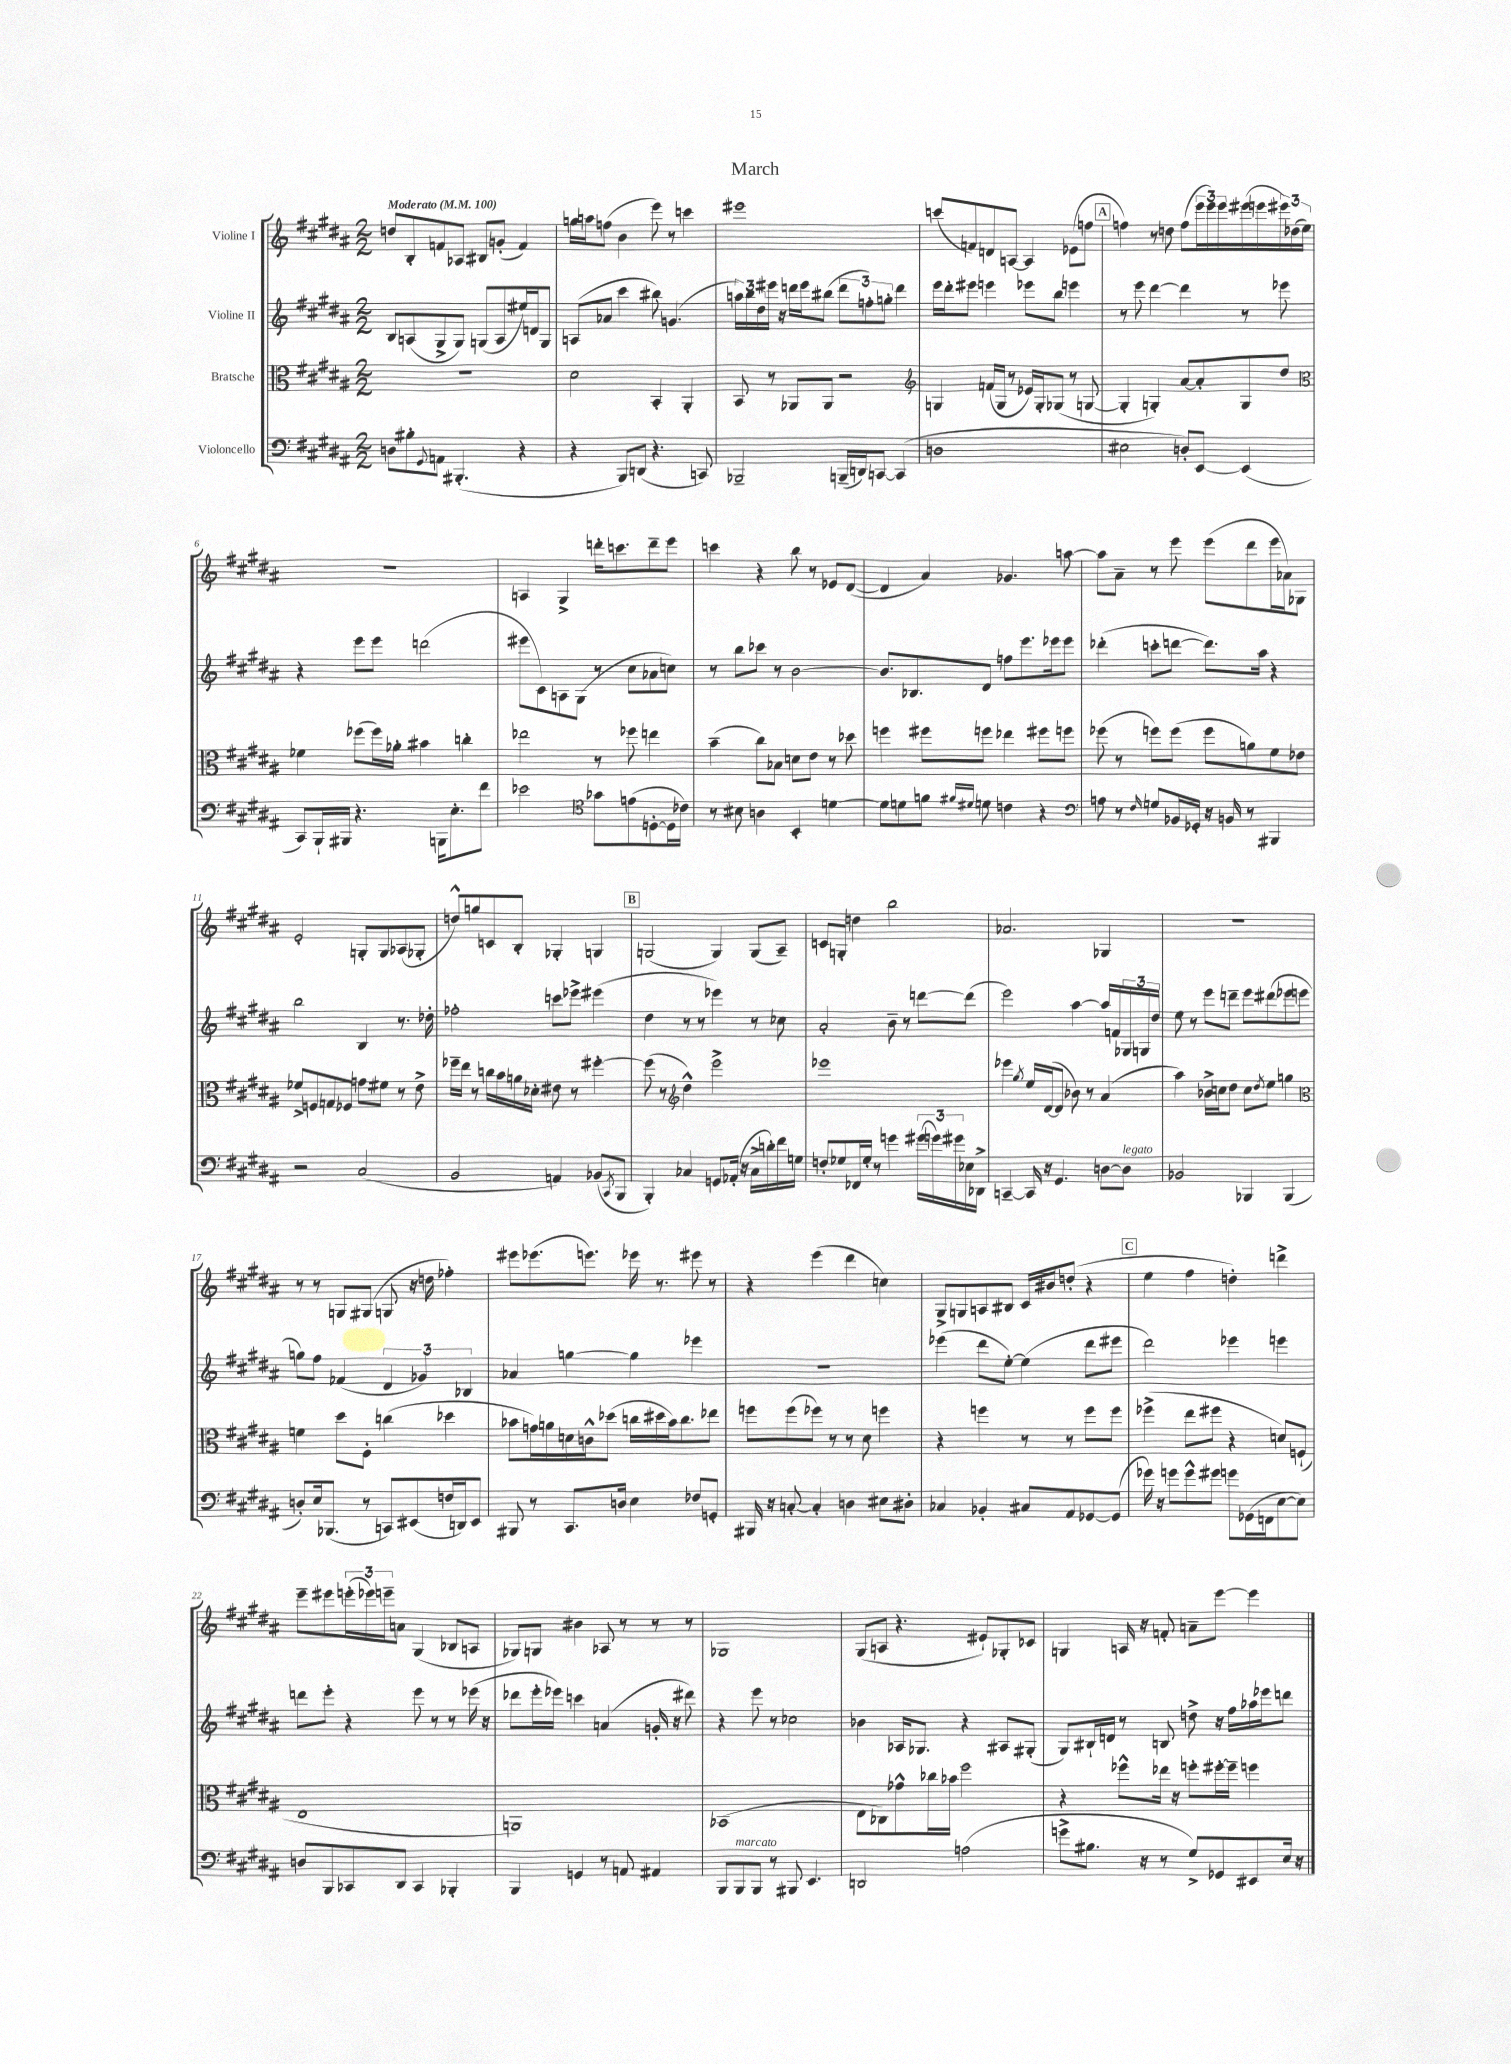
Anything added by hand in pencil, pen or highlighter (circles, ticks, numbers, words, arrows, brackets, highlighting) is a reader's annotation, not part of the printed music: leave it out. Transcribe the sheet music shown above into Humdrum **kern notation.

**kern	**kern	**kern	**kern
*staff4	*staff3	*staff2	*staff1
*clefF4	*clefC3	*clefG2	*clefG2
*k[f#c#g#d#a#]	*k[f#c#g#d#a#]	*k[f#c#g#d#a#]	*k[f#c#g#d#a#]
*M2/2	*M2/2	*M2/2	*M2/2
*MM100	*MM100	*MM100	*MM100
8D\L	1r	8B/L	8dd/L
8B#'\	.	(8A/	8B'/
8qqGG#/	.	.	.
8AA\J	.	8G#^/	8f/
(4.BBB#'/	.	8G#/J)	8A-/J
.	.	(8G/L	8B#/L
.	.	8A/	(8g'/J
4r	.	16ee#/L)	4f/)
.	.	16d/J	.
.	.	8G/J	.
=	=	=	=
4r	2d#\	(8A/L	16gg\LL
.	.	.	16aa\J
.	.	8a-/J	(8ff\J
8BBB/L)	.	4ccc#\	4b\
(8DD/J	.	.	.
4.r	4BB'/	8bb#\)	8eee\)
.	.	(4.g/	8r
.	4AA#'/	.	4ccc\
8CC/)	.	.	.
=	=	=	=
2BBB-~/	8BB/	24aa\LL)	1eee#
.	.	24bb\	.
.	.	24dd#\	.
.	8r	16eee#\JJ	.
.	.	16r	.
.	8AA-/L	16ddd\LL	.
.	.	16eee#\J	.
.	8AA-/J	(8bb#\J	.
(16BBB~/LL	2r	12ddd\L	.
16DD/J)	.	.	.
.	.	12ff'\)	.
[8CC/J	.	.	.
.	.	12gg'\J	.
(4CC/]	.	4ddd\	.
=	=	=	=
*	*clefG2	*	*
1D	4G/	16eee\LL	(8ccc/L
.	.	16ddd#'\J	.
.	.	8eee#\J	8f/)
.	(16f/LL	4eee\	8d/
.	16G/JJ	.	.
.	8r	.	[8A/J
.	16e-/LL)	8eee-\L	4A/]
.	16G'/J	.	.
.	(8G-/J	8bb\J	.
.	8r	4eee\	(8e-\L
.	[8G/	.	8ff\J
=	=	=	=
2E#\	4G'/]	8r	4ff\)
.	.	8eee\	.
.	4G'/)	[4ddd#\	8r
.	.	.	8dd\
8D'/L)	[8a#/L	4ddd#\]	(8ff\L
[8EE/J	8a#'/]	.	24eee\L
.	.	.	24eee\)
.	.	.	24eee\
(4EE/]	8G/	8r	(16eee#\
.	.	.	16eee\
.	8dd#/J	8eee-\	24eee#\)
.	.	.	(24dd-\
.	.	.	24ee\JJ)
=	=	=	=
*	*clefC3	*	*
8CC#/L)	4f-\	4r	1r
16BBB`/L	.	.	.
16BBB#/JJ	.	.	.
4.r	(8ff-\L	8eee\L	.
.	16ff-\L)	8eee\J	.
.	16a-'\JJ	.	.
.	4b#\	(2ddd\	.
16BBB\LK	.	.	.
8.E'\	.	.	.
.	4cc'\	.	.
8f#\J	.	.	.
=	=	=	=
2e-\	2ee-\	8eee#\L	4A/
.	.	8c#\)	.
.	.	8A\	4G#^/
.	.	(8G#\J	.
*clefC4	*	*	*
8g-\L	8r	8r	16ddd'\LK
.	.	.	8.ccc\
(8e\	8ff-\	8cc#\L	.
[8D'\	4ee\	8a-\	8ddd~\
16D\]L	.	8cc\J)	8eee\J
16c-\JJ)	.	.	.
=	=	=	=
8r	(4b~\	8r	4ccc\
8B#\	.	8bb\L	.
4A\	8cc#\L)	8ccc-\J	4r
.	8B-\J	8r	.
4BB'/	8d\L	[2b\	8bb\
.	8e\J	.	8r
[4d\	8r	.	8e-/L
.	8dd-\	.	([8d#/J
=	=	=	=
8d\]L	4ff\	8.b/]L	4d#/]
8d\	.	.	.
.	.	8.B-/	.
8f\J	8ff#\L	.	4a#/)
16qqf#/LL	.	.	.
16qqd#/JJ	.	.	.
8d\	8ff\J	8d#/J	.
4c\	4ee-\	8ff\L	4.g-/
.	.	8.eee\	.
4r	8ff#\L	.	.
.	.	16eee-\k	.
.	8ff\J	8eee-\J	[8aa\
=	=	=	=
*clefF4	*	*	*
8A\	(8ff-\	(4ddd-'\	8aa\]L
8r	8r	.	8a#~\J
16qqF#/	.	.	.
8G/L	8ff\L)	8ccc'\L	8r
16BB-/L	(8ff\J	[8ddd\J	8eee\
16GG-'/JJ	.	.	.
16r	8ff\L	8.ddd\]L)	(8eee\L
16BB/	.	.	.
8r	8a\)	.	8ddd#\
.	.	16aa#\Jk	.
4BBB#/	8f#\	4r	16eee\L
.	.	.	16a-\J)
.	8e-\J	.	8G-\J
=	=	=	=
2r	8f-^/L	2bb\	2e'/
.	8F/	.	.
.	8G/	.	.
.	8F-/J	.	.
(2C#/	8g\L	4B/	8G'/L
.	8f#\J	.	8G/
.	8r	8.r	(8A-/
.	8e^\	.	8G-'/J
.	.	16dd-'\	.
=	=	=	=
2BB/	16ff-~\LL	2ff-'\	8dd^^/L)
.	16ee\JJ	.	.
.	8r	.	8gg/
.	16cc\LL	.	8c/
.	16b\	.	.
.	16a\	.	8B'/J
.	16d-'\JJ	.	.
4AA/)	8e#\	8ccc\L	4G-'/
.	8r	8eee-^\J	.
(8BB-/L	[4ff#'\	(4eee#\	4G/
8qCC#/	.	.	.
8BBB/J	.	.	.
=	=	=	=
4BBB'/)	(8ff#\]	4dd#\	(2G/
.	8r	.	.
*	*clefG2	*	*
4C-/	4dd#^^\)	8r	.
.	.	8r	.
8GG/L	2eee^\	4eee-\)	4G/)
(16AA-'/Jk	.	.	.
16r	.	.	.
16C-^\LL	.	8r	(8G/L
16d'\)	.	.	.
16f#\	.	8cc-\	8A#~/J)
16G\JJ	.	.	.
=	=	=	=
8F'/L	1eee-	2a#'/	8c/L
8G-/	.	.	8G'/J
16FF-/L	.	.	4dd\
16G-'/JJ	.	.	.
8r	.	.	.
4g\	.	8b~\	2bb\
.	.	8r	.
(24g#\LL	.	[8ddd\L	.
24g\)	.	.	.
24g#\	.	.	.
16E-\	.	(8ddd\]J	.
16DD-^\JJ	.	.	.
=	=	=	=
[4CC~/	4eee-\	2eee\)	2.a-/
.	8qgg#/	.	.
16CC/]	16ee/LL	.	.
16r	([16d#/J	.	.
4.GG#/	8d#/]J	.	.
.	8b-\)	[4aa#\	.
.	8r	.	.
[8D\L	(4a#/	16aa#/]LL	4G-/
.	.	16f/	.
8D\]J	.	24G-/	.
.	.	24G/	.
.	.	24dd#/JJ	.
=	=	=	=
2BB-/	4aa#\)	8ee\	1r
.	.	8r	.
.	16b-^\LL	8eee\L	.
.	16cc\J	.	.
.	8dd#\J	8ddd~\J	.
4BBB-/	8cc\L	8eee\L	.
.	8qdd#/	.	.
.	8ee\J	(8ddd#\	.
(4BBB-/	4gg\	8eee-\	.
.	.	8eee\J	.
=	=	=	=
*	*clefC3	*	*
8D'/L)	4f\	8gg\L)	8r
16E/k	.	8ff#\J	8r
(8.BBB-/J	.	.	.
.	8dd#\L	(4f-/	8G/L
8r	8F#'\J	.	(8G#/J
8CC/L)	(4cc\	6d#/	8G/
(8EE#/	.	.	16r
.	.	6g-/)	.
.	.	.	16dd\
16F/L	4dd-\	.	4ff-'\)
16DD/J)	.	.	.
.	.	6B-/	.
8EE#/J	.	.	.
=	=	=	=
8BBB#/	8b-\L	4a-/	8eee#\L
8r	16g\L)	.	(8.eee-\
.	16a\	.	.
8.CC#/L	16d\	[4gg\	.
.	16c^^\J	.	8.eee\J)
.	(8dd-\J	.	.
16D/Jk	.	.	.
4E\	16cc\LL	4gg\]	16eee-\
.	16dd#\	.	8.r
.	16b-\J)	.	.
.	8.cc\	.	.
8F-/L	.	4eee-\	8eee#\
8GG'/J	8ee-\J	.	8r
=	=	=	=
16BBB#/	8ff\L	1r	4r
16r	.	.	.
[8C'/	(8ff\	.	.
4C'/]	8ff-\J)	.	(4eee\
.	8r	.	.
4D\	8r	.	4ddd#\
.	8d#\	.	.
8E#\L	4ff\	.	4cc\)
8D#'\J	.	.	.
=	=	=	=
4C-/	4r	(4eee-\	8G#^/L
.	.	.	8G/
4BB-'/	4ff\	8ddd#\L	8A/
.	.	[8ee'\J)	8B#/J
8C#/L	8r	(4ee\]	16c#/LL
.	.	.	16b#/J
8AA#/	8r	.	(8dd'/J
[8GG-/	8ff\L	8ddd#\L	4r
(8GG-/]J	8ff\J	8eee#\J	.
=	=	=	=
16g-\)	(4ff-^\	2ddd#\)	4ee\
16r	.	.	.
8g\L	.	.	.
8g^^\	8ee\L	.	4ff#\
8g#\J	8ff#\J	.	.
8g\L	4r	4eee-\	4dd'\)
(16GG-\L	.	.	.
16FF\J	.	.	.
[8E\	8d/L)	4eee\	4ddd^\
8E\]J)	(8F`/J	.	.
=	=	=	=
8D/L	1E	8ddd\L	8eee~\L
8BBB/	.	8eee'\J	8eee#\
8CC-/	.	4r	(24eee'\L
.	.	.	24eee-\)
.	.	.	24eee~\J
8DD#/J	.	.	8a\J
4CC-/	.	8eee\	(4G#/
.	.	8r	.
4BBB-'/	.	8r	8B-/L
.	.	(16eee-\	8A/J
.	.	16r	.
=	=	=	=
4BBB/	1AA)	8ddd-\L	8G-/L)
.	.	16eee'\L	8G/J
.	.	16eee-\JJ)	.
4GG/	.	4ccc\	4b#\
8r	.	(4a/	8A-/
8AA/	.	.	8r
4AA#/	.	16g'/	8r
.	.	16r	.
.	.	8ddd#\)	8r
=	=	=	=
8BBB/L	(1BB-	4r	1G-
8BBB/	.	.	.
8BBB/J	.	8eee\	.
8r	.	8r	.
8BBB#/	.	2cc-\	.
4.EE/	.	.	.
=	=	=	=
2DD/	8E\L	4b-\	(8G#/L
.	8C-\)	.	8A/J
.	8g-^^\	16A-/LK	4.r
.	.	8.G-/J	.
.	16cc-\L	.	.
.	16b-\JJ	.	.
(2A\	2ff#\	4r	.
.	.	.	8e#`/L)
.	.	8A#/L	8G-'/
.	.	(8G#'/J	8c-/J
=	=	=	=
8g^\L	4r	8G#/L)	4G/
8.B#\J	.	16B#`/L	.
.	.	16d/JJ	.
.	8ff-^^\L	8r	16A/
16r	.	.	16r
8r	16ee-\Jk	8B/	8f'/
.	16r	.	.
8G#^/L)	8ff'\L	8dd^\	8a~\L
8GG-/	[16ff#'\L	16r	[8eee\J
.	16ff#~\]JJ	16ff#\LL	.
8EE#/	4ff\	16aa-\	4eee\]
.	.	16eee-\J	.
16E/Jk	.	8ddd\J	.
16r	.	.	.
==	==	==	==
*-	*-	*-	*-
